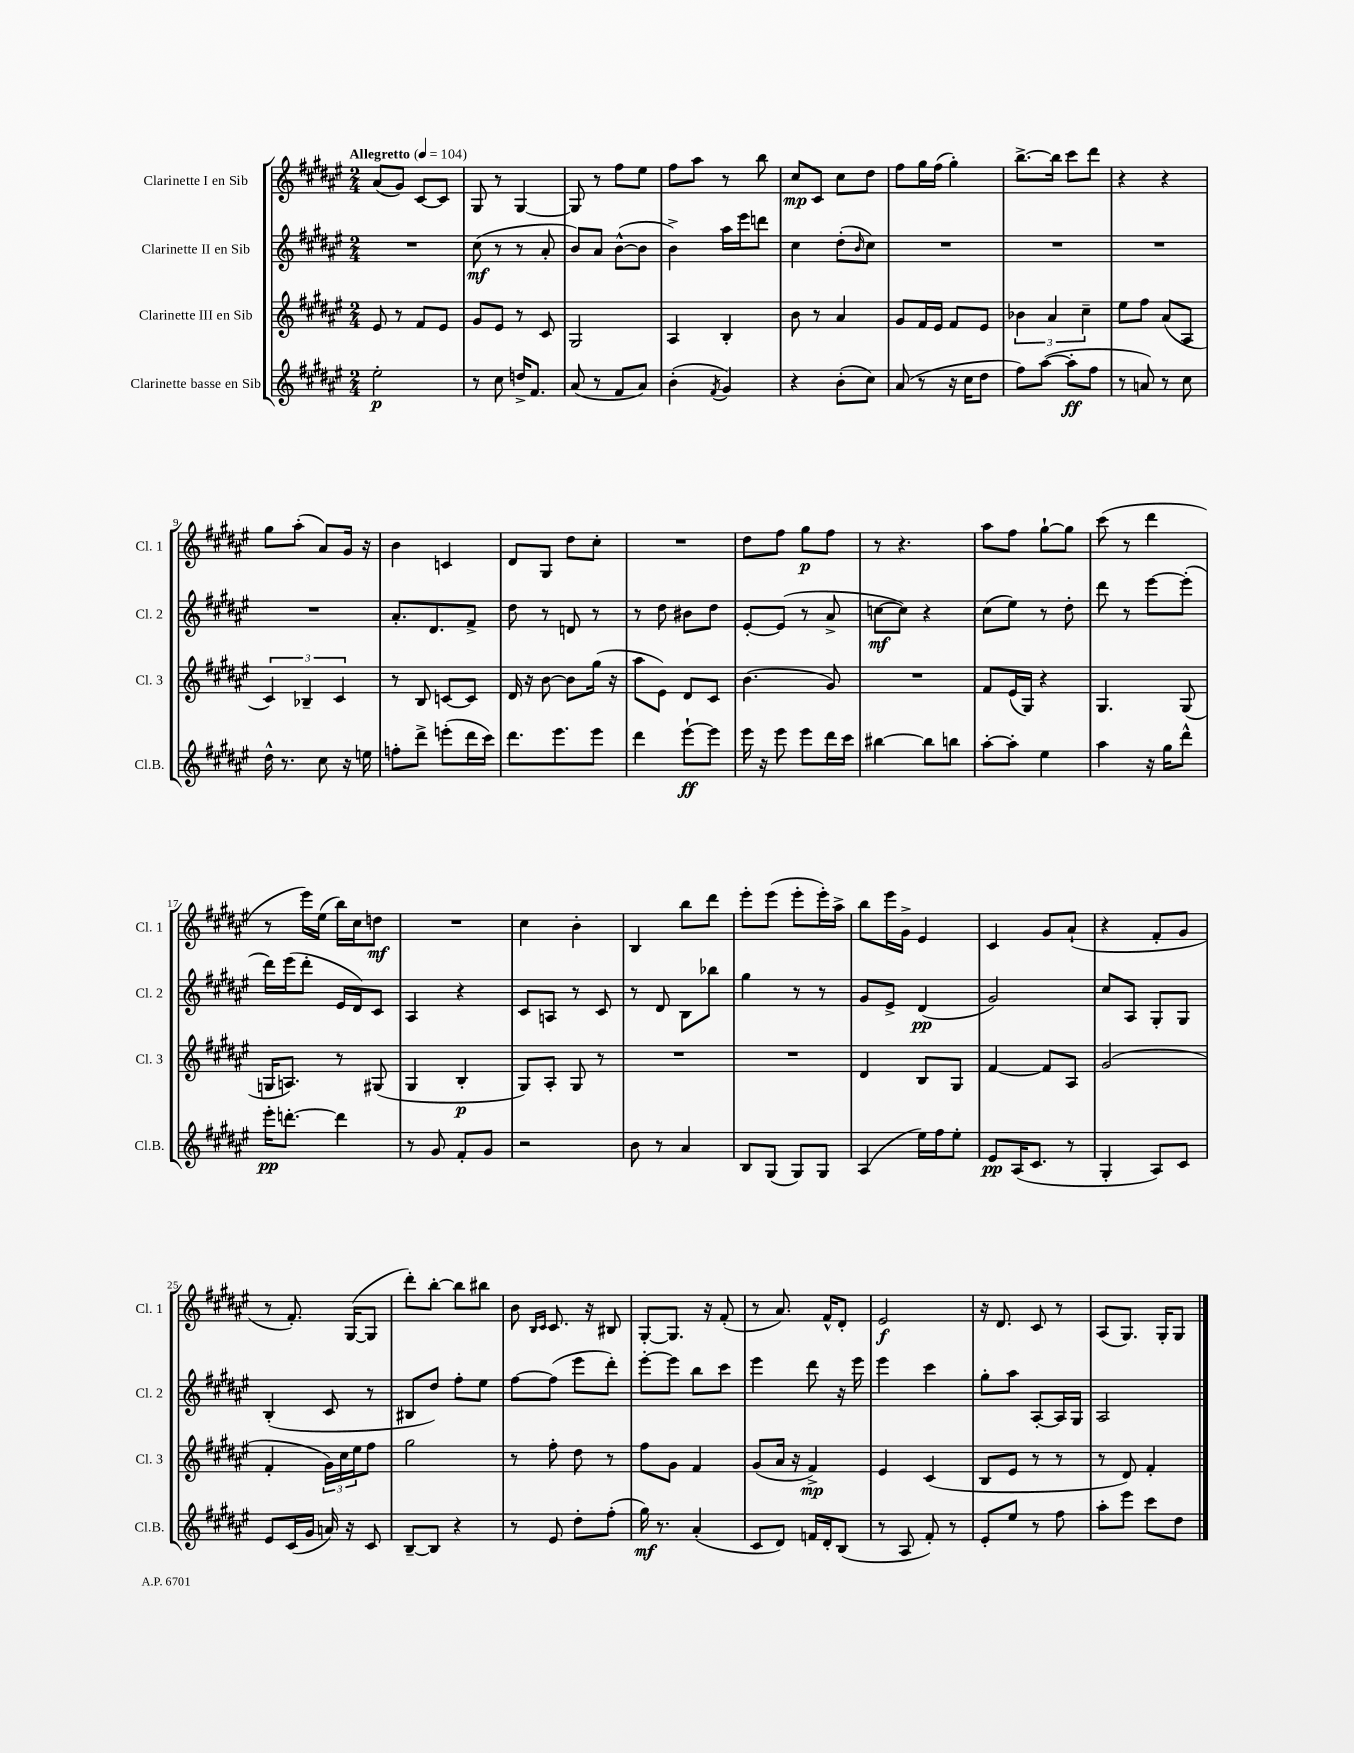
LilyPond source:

<<
\new StaffGroup <<
\new Staff = "s0" \with { instrumentName = "Clarinette I en Sib" shortInstrumentName = "Cl. 1" } {
    \clef treble \key fis \major \numericTimeSignature \time 2/4 \tempo "Allegretto" 4 = 104
    ais'8( gis'8) cis'8~ cis'8 |
    gis8 r8 gis4~ |
    gis8 r8 fis''8 eis''8 |
    fis''8 ais''8 r8 b''8 |
    cis''8\mp cis'8 cis''8 dis''8 |
    fis''8 gis''16 fis''16( gis''4-.) |
    b''8.~-> b''16 cis'''8 dis'''8 |
    r4 r4 |
    gis''8 ais''8-.( ais'8) gis'16 r16 |
    b'4 c'4 |
    dis'8 gis8 dis''8 cis''8-. |
    R2 |
    dis''8 fis''8 gis''8\p fis''8 |
    r8 r4. |
    ais''8 fis''8 gis''8~-! gis''8 |
    cis'''8( r8 dis'''4 |
    r8 eis'''16) eis''16( b''16) cis''16 d''8\mf |
    R2 |
    cis''4 b'4-. |
    b4 b''8 dis'''8 |
    eis'''8-. eis'''8( eis'''8-. eis'''16-.) ais''16-> |
    b''8 eis'''16 gis'16-> eis'4 |
    cis'4 gis'8 ais'8-!( |
    r4 fis'8-. gis'8 |
    r8 fis'8.-.) gis16~( gis8 |
    dis'''8-.) b''8~-. b''8 bis''8 |
    b'8 \grace { b16 cis'16 } cis'8. r16 bis8 |
    gis8~-. gis8. r16 fis'8-.( |
    r8 ais'8.) fis'16-^ dis'8-. |
    eis'2\f |
    r16 dis'8. cis'8 r8 |
    ais8( gis8.) gis16-. gis8 \bar "|." |
}
\new Staff = "s1" \with { instrumentName = "Clarinette II en Sib" shortInstrumentName = "Cl. 2" } {
    \clef treble \key fis \major \numericTimeSignature \time 2/4
    R2 |
    cis''8\mf( r8 r8 ais'8-. |
    b'8) ais'8 b'8~-^( b'8 |
    b'4->) ais''16 eis'''16 d'''8 |
    cis''4 dis''8-.( \grace { b'16 } cis''8) |
    R2 |
    R2 |
    R2 |
    R2 |
    ais'8.-. dis'8. fis'8-> |
    dis''8 r8 d'8 r8 |
    r8 dis''8 bis'8 dis''8 |
    eis'8~-. eis'8( r8 ais'8-> |
    c''8~\mf c''8) r4 |
    cis''8( eis''8) r8 dis''8-. |
    dis'''8 r8 eis'''8~ eis'''8-.( |
    dis'''16) eis'''16( dis'''8-. eis'16 dis'16) cis'8 |
    ais4 r4 |
    cis'8 a8 r8 cis'8 |
    r8 dis'8 b8 bes''8 |
    gis''4 r8 r8 |
    gis'8 eis'8-> dis'4\pp( |
    gis'2) |
    cis''8 ais8 gis8-. gis8 |
    b4-.( cis'8 r8 |
    bis8 dis''8) fis''8-. eis''8 |
    fis''8~ fis''8( eis'''8 dis'''8-.) |
    eis'''8~-. eis'''8 b''8 cis'''8 |
    eis'''4 dis'''8 r16 eis'''16 |
    eis'''4 cis'''4 |
    gis''8-. ais''8 ais8~-. ais16 gis16 |
    ais2 \bar "|." |
}
\new Staff = "s2" \with { instrumentName = "Clarinette III en Sib" shortInstrumentName = "Cl. 3" } {
    \clef treble \key fis \major \numericTimeSignature \time 2/4
    eis'8 r8 fis'8 eis'8 |
    gis'8 eis'8 r8 cis'8 |
    gis2 |
    ais4 b4-. |
    b'8 r8 ais'4 |
    gis'8 fis'16 eis'16 fis'8 eis'8 |
    \tuplet 3/2 { bes'4 ais'4 cis''4-- } |
    eis''8 fis''8 ais'8( ais8 |
    \tuplet 3/2 { cis'4) bes4-- cis'4 } |
    r8 b8 c'8~ c'8 |
    dis'16 r16 b'8~ b'8 gis''16( r16 |
    ais''8 eis'8) dis'8 cis'8 |
    b'4.( gis'8) |
    R2 |
    fis'8 eis'16( gis16) r4 |
    gis4. gis8( |
    g16 a8.) r8 gis8( |
    gis4 b4-.\p |
    gis8) ais8-. gis8 r8 |
    R2 |
    R2 |
    dis'4 b8 gis8 |
    fis'4~ fis'8 ais8 |
    gis'2( |
    fis'4-. \tuplet 3/2 { gis'16) cis''16 eis''16 } fis''8 |
    gis''2 |
    r8 fis''8-. dis''8 r8 |
    fis''8 gis'8 fis'4 |
    gis'8( ais'16 r16 fis'4->\mp) |
    eis'4 cis'4( |
    b8 eis'8 r8 r8 |
    r8 dis'8) fis'4-. \bar "|." |
}
\new Staff = "s3" \with { instrumentName = "Clarinette basse en Sib" shortInstrumentName = "Cl.B." } {
    \clef treble \key fis \major \numericTimeSignature \time 2/4
    eis''2-.\p |
    r8 cis''8 d''16-> fis'8. |
    ais'8( r8 fis'8 ais'8) |
    b'4-.( \acciaccatura { fis'8 } gis'4) |
    r4 b'8-.( cis''8) |
    ais'8( r8 r16 cis''16 dis''8 |
    fis''8) ais''8~( ais''8-.\ff fis''8 |
    r8 a'8) r8 cis''8 |
    dis''16-^ r8. cis''8 r16 e''16 |
    f''8-. dis'''8-> e'''8-.( dis'''16 cis'''16) |
    dis'''8. eis'''8. eis'''8 |
    dis'''4 eis'''8~-!\ff eis'''8 |
    eis'''16 r16 eis'''8 eis'''8 dis'''16 cis'''16 |
    bis''4~ bis''8 b''8 |
    ais''8~-. ais''8-. eis''4 |
    ais''4 r16 gis''16 dis'''8-^ |
    eis'''16-.\pp d'''8.~-. d'''4 |
    r8 gis'8 fis'8-. gis'8 |
    r2 |
    b'8 r8 ais'4 |
    b8 gis8( gis8) gis8 |
    ais4( eis''16) fis''16 eis''8-. |
    eis'8\pp ais16( cis'8. r8 |
    gis4-. ais8) cis'8 |
    eis'8 cis'16( gis'16 a'16) r16 cis'8 |
    b8~-- b8 r4 |
    r8 eis'8 dis''8-. fis''8-.( |
    gis''16\mf) r8. ais'4-.( |
    cis'8 dis'8) f'16 dis'16-. b8( |
    r8 ais8 fis'8-.) r8 |
    eis'8-. eis''8 r8 fis''8 |
    ais''8-. eis'''8 cis'''8 dis''8 \bar "|." |
}
>>
>>
